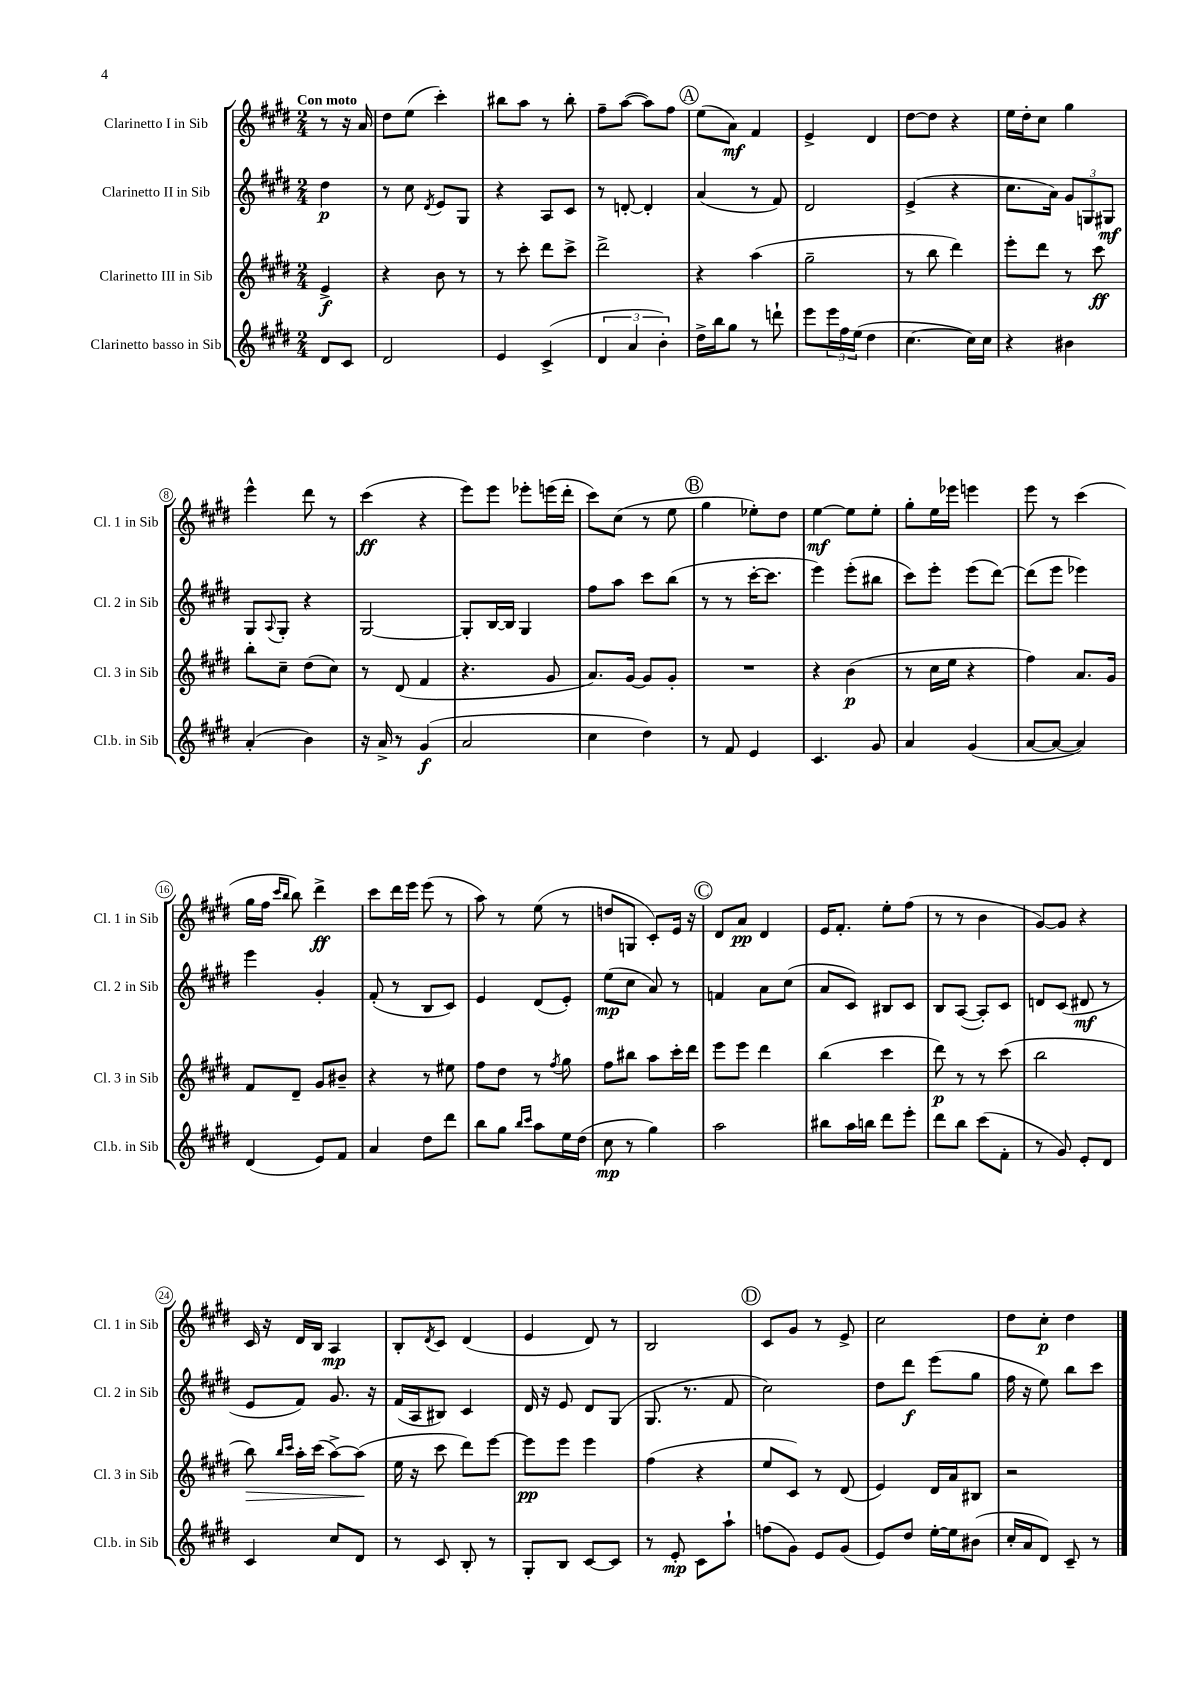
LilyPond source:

<<
\new StaffGroup <<
\new Staff = "s0" \with { instrumentName = "Clarinetto I in Sib" shortInstrumentName = "Cl. 1 in Sib" } {
    \clef treble \key e \major \numericTimeSignature \time 2/4 \partial 4 \tempo "Con moto"
    r8 r16 a'16 |
    dis''8 e''8( cis'''4-.) |
    bis''8 a''8 r8 bis''8-. |
    fis''8-- a''8~( a''8) fis''8 |
    \mark \markup { \circle "A" } e''8( a'8\mf) fis'4 |
    e'4-> dis'4 |
    dis''8~ dis''8 r4 |
    e''16 dis''16-. cis''8 gis''4 |
    e'''4-^ dis'''8 r8 |
    cis'''4\ff( r4 |
    e'''8) e'''8 ees'''8-. e'''16( dis'''16-. |
    cis'''8) cis''8( r8 e''8 |
    \mark \markup { \circle "B" } gis''4 ees''8-.) dis''8 |
    e''4~\mf e''8 e''8-. |
    gis''8-. e''16 ees'''16 e'''4 |
    e'''8 r8 cis'''4( |
    gis''16 fis''16 \grace { cis'''16 b''16 } b''8) dis'''4->\ff |
    cis'''8 dis'''16 e'''16 e'''8( r8 |
    a''8) r8 e''8( r8 |
    d''8 g8 cis'8-.) e'16 r16 |
    \mark \markup { \circle "C" } dis'8 a'8\pp dis'4 |
    e'16 fis'8.-. e''8-. fis''8( |
    r8 r8 b'4 |
    gis'8~) gis'8 r4 |
    cis'16 r16 dis'16 b16 a4\mp |
    b8-. \acciaccatura { dis'8 } cis'8 dis'4( |
    e'4 dis'8) r8 |
    b2 |
    \mark \markup { \circle "D" } cis'8 gis'8 r8 e'8-> |
    cis''2 |
    dis''8 cis''8-.\p dis''4 \bar "|." |
}
\new Staff = "s1" \with { instrumentName = "Clarinetto II in Sib" shortInstrumentName = "Cl. 2 in Sib" } {
    \clef treble \key e \major \numericTimeSignature \time 2/4 \partial 4
    dis''4\p |
    r8 cis''8 \acciaccatura { dis'8 } e'8 gis8 |
    r4 a8 cis'8 |
    r8 d'8~-. d'4-. |
    \mark \markup { \circle "A" } a'4( r8 fis'8) |
    dis'2 |
    e'4->( r4 |
    cis''8. a'16) \tuplet 3/2 { gis'8 g8 gis8\mf } |
    gis8 \appoggiatura { a8 } gis8-. r4 |
    gis2~ |
    gis8-. b16~ b16 gis4 |
    fis''8 a''8 cis'''8 b''8( |
    \mark \markup { \circle "B" } r8 r8 cis'''16~-. cis'''8. |
    e'''4) e'''8-.( bis''8 |
    cis'''8) e'''8-. e'''8( dis'''8~) |
    dis'''8( e'''8 ees'''4) |
    e'''4 gis'4-. |
    fis'8-.( r8 b8 cis'8) |
    e'4 dis'8( e'8-.) |
    e''8\mp( cis''8 a'8) r8 |
    \mark \markup { \circle "C" } f'4 a'8 cis''8( |
    a'8 cis'8) bis8 cis'8 |
    b8 a8~( a8-.) cis'8 |
    d'8 cis'8( dis'8\mf r8 |
    e'8 fis'8) gis'8. r16 |
    fis'16( a16 bis8) cis'4 |
    dis'16 r16 e'8 dis'8 gis8( |
    gis8. r8. fis'8 |
    \mark \markup { \circle "D" } cis''2) |
    dis''8 dis'''8\f e'''8( gis''8 |
    fis''16 r16 e''8) b''8 cis'''8 \bar "|." |
}
\new Staff = "s2" \with { instrumentName = "Clarinetto III in Sib" shortInstrumentName = "Cl. 3 in Sib" } {
    \clef treble \key e \major \numericTimeSignature \time 2/4 \partial 4
    e'4->\f |
    r4 b'8 r8 |
    r8 cis'''8-. dis'''8 cis'''8-> |
    dis'''2-> |
    \mark \markup { \circle "A" } r4 a''4( |
    gis''2-- |
    r8 b''8 dis'''4) |
    e'''8-. dis'''8 r8 cis'''8\ff |
    b''8-. cis''8-- dis''8( cis''8) |
    r8 dis'8( fis'4 |
    r4. gis'8 |
    a'8.) gis'16~ gis'8 gis'8-. |
    \mark \markup { \circle "B" } R2 |
    r4 b'4\p( |
    r8 cis''16 e''16 r4 |
    fis''4) a'8. gis'16 |
    fis'8 dis'8-- gis'8 bis'8-- |
    r4 r8 eis''8 |
    fis''8 dis''8 r8 \acciaccatura { fis''8 } gis''8 |
    fis''8 bis''8 a''8 cis'''16-. dis'''16 |
    \mark \markup { \circle "C" } e'''8 e'''8 dis'''4 |
    b''4( cis'''4 |
    dis'''8\p) r8 r8 cis'''8( |
    b''2 |
    b''8\>) \grace { b''16 cis'''16 } a''16-. cis'''16( a''8~->) a''8\!( |
    e''16 r16 cis'''8 dis'''8) e'''8~ |
    e'''8\pp e'''8 e'''4 |
    fis''4( r4 |
    \mark \markup { \circle "D" } e''8 cis'8) r8 dis'8( |
    e'4) dis'16 a'16 bis8 |
    r2 \bar "|." |
}
\new Staff = "s3" \with { instrumentName = "Clarinetto basso in Sib" shortInstrumentName = "Cl.b. in Sib" } {
    \clef treble \key e \major \numericTimeSignature \time 2/4 \partial 4
    dis'8 cis'8 |
    dis'2 |
    e'4 cis'4->( |
    \tuplet 3/2 { dis'4 a'4 b'4-.) } |
    \mark \markup { \circle "A" } dis''16-> b''16 gis''8 r8 d'''8-! |
    e'''8 \tuplet 3/2 { e'''16 fis''16 e''16( } dis''4 |
    cis''4.~ cis''16) cis''16 |
    r4 bis'4 |
    a'4-.( b'4) |
    r16 a'16-> r8 gis'4\f( |
    a'2 |
    cis''4 dis''4) |
    \mark \markup { \circle "B" } r8 fis'8 e'4 |
    cis'4. gis'8 |
    a'4 gis'4( |
    a'8~ a'8~ a'4) |
    dis'4( e'8) fis'8 |
    a'4 dis''8 dis'''8 |
    b''8 gis''8 \grace { b''16 cis'''16 } a''8 e''16 dis''16( |
    cis''8\mp r8 gis''4) |
    \mark \markup { \circle "C" } a''2 |
    bis''8 a''16 b''16 dis'''8 e'''8-. |
    dis'''8 b''8 cis'''8( fis'8-. |
    r8 gis'8) e'8-. dis'8 |
    cis'4 cis''8 dis'8 |
    r8 cis'8 b8-. r8 |
    gis8-. b8 cis'8~ cis'8 |
    r8 e'8-.\mp cis'8 a''8-! |
    \mark \markup { \circle "D" } f''8( gis'8) e'8 gis'8( |
    e'8) dis''8 e''16~-. e''16 bis'8( |
    cis''16-. a'16 dis'8) cis'8-- r8 \bar "|." |
}
>>
>>
\layout { \context { \Score \override BarNumber.stencil = #(make-stencil-circler 0.1 0.3 ly:text-interface::print) } }
